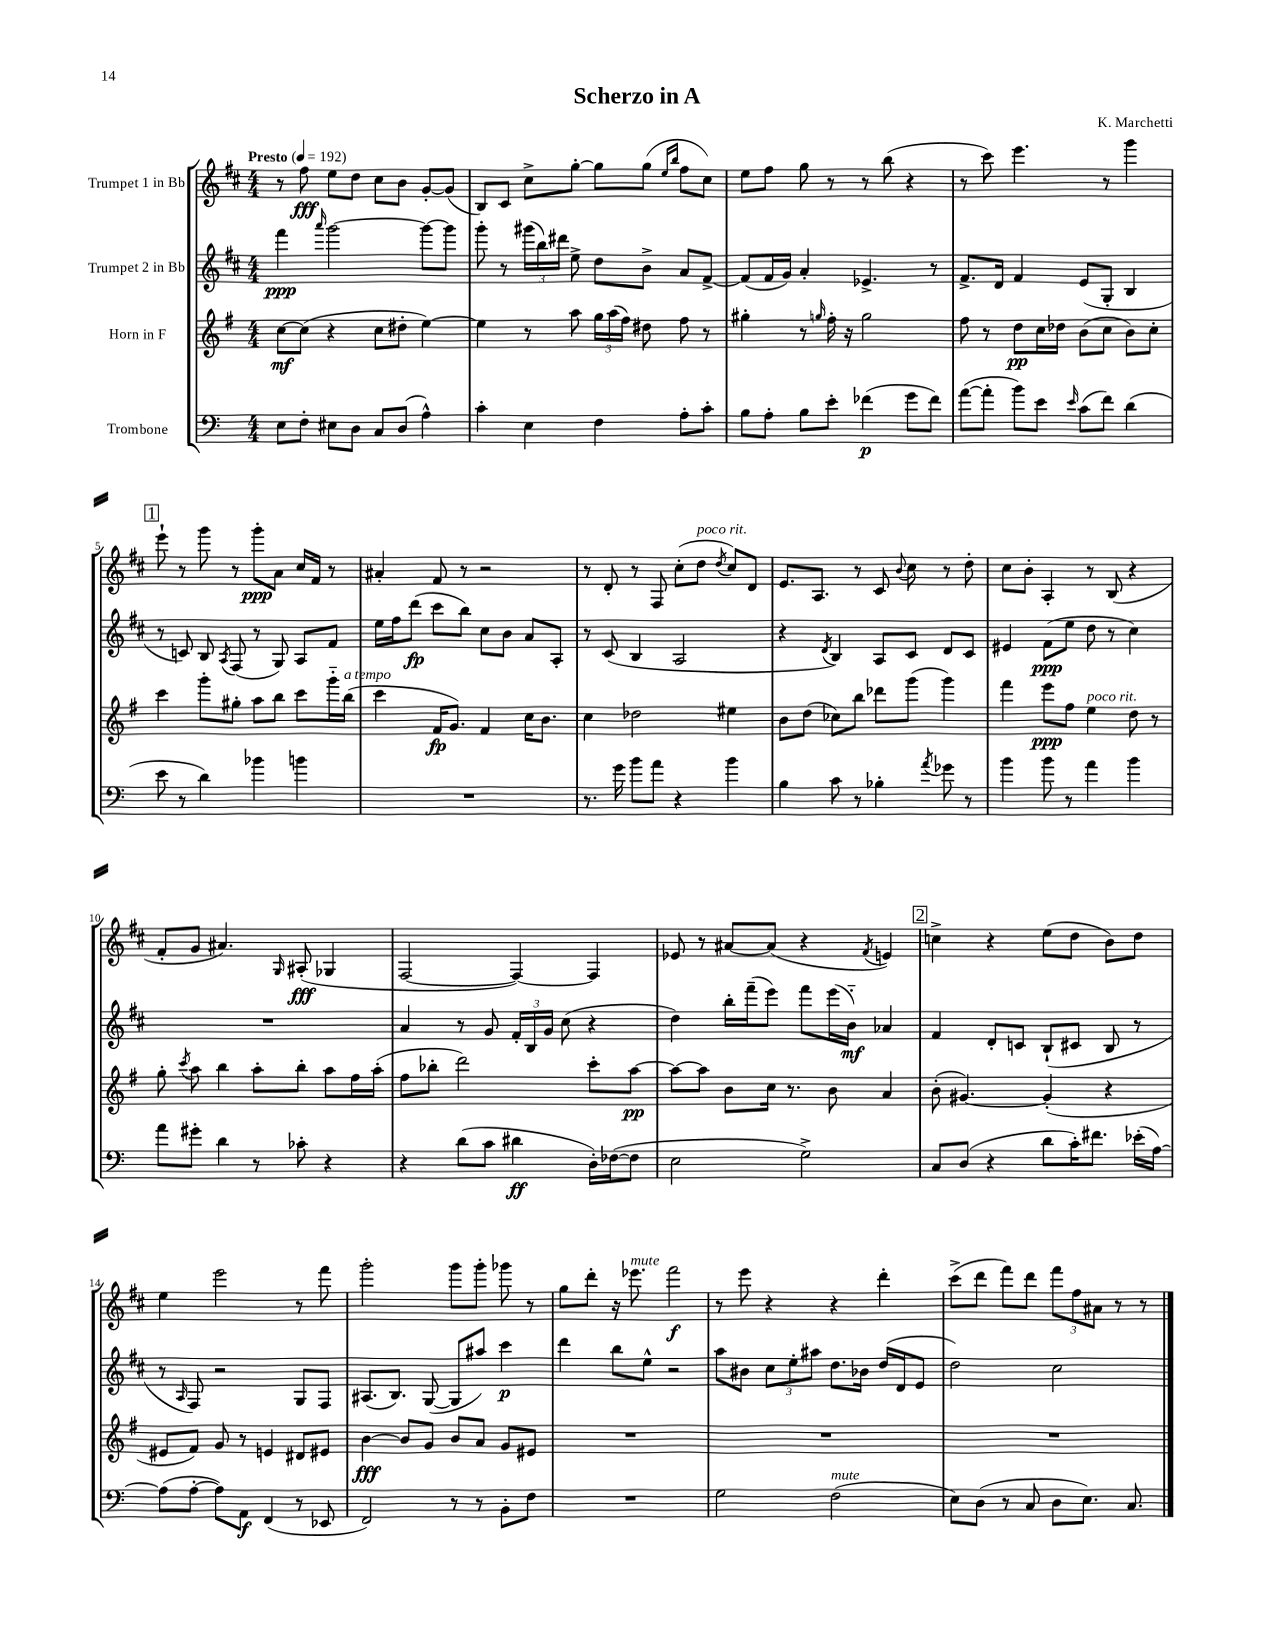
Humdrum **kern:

**kern	**kern	**kern	**kern
*staff4	*staff3	*staff2	*staff1
*clefF4	*clefG2	*clefG2	*clefG2
*k[]	*k[f#]	*k[f#c#]	*k[f#c#]
*M4/4	*M4/4	*M4/4	*M4/4
*MM192	*MM192	*MM192	*MM192
8E\L	[8cc\L	4fff#\	8r
8F'\J	(8cc\]J	.	8ff#\
.	.	16qqaaa/	.
8E#\L	4r	[2ggg\	8ee\L
8D\J	.	.	8dd\J
8C/L	8cc\L	.	8cc#\L
(8D/J	8dd#'\J	.	8b\J
4A^^\)	[4ee\)	8ggg\_L	[8g'/L
.	.	8ggg\]J	(8g/]J
=	=	=	=
4c'\	4ee\]	8ggg'\	8B/L)
.	.	8r	8c#/J
4E\	8r	(24ggg#\LL	8cc#^\L
.	.	24bb\)	.
.	.	24ddd#\JJ	.
.	8aa\	8ee^\	[8gg'\J
4F\	24gg\LL	8dd\L	8gg\]L
.	(24aa\	.	.
.	24ff#\JJ)	.	.
.	8dd#\	8b^\J	(8gg\J
.	.	.	16qqee/LL
.	.	.	16qqbb/JJ
8A'\L	8ff#\	8a/L	8ff#\L
8c'\J	8r	[8f#^/J	8cc#\J)
=	=	=	=
8B\L	4gg#'\	(8f#/]L	8ee\L
8A'\J	.	16f#/L	8ff#\J
.	.	16g/JJ)	.
8B\L	8r	4a'/	8gg\
.	16qqgg/	.	.
8e'\J	16ff#'\	.	8r
.	16r	.	.
(4f-\	2gg\	4.e-^/	8r
.	.	.	(8bb\
8g\L	.	.	4r
8f-\J)	.	8r	.
=	=	=	=
([8a\L	8ff#\	8.f#^/L	8r
8a'\]J	8r	.	8ccc#\)
.	.	16d/Jk	.
8b\L)	8dd\L	4f#/	4.eee\
8e\J	16cc\L	.	.
.	16dd-\JJ	.	.
16qqe/	.	.	.
(8c\L	(8b\L	(8e/L	.
8f\J)	8cc\J	8G'/J	8r
(4d\	8b\L)	4B/	4ggg\
.	8cc'\J	.	.
=	=	=	=
8e\	4ccc\	8r	8eee`\
8r	.	8c/)	8r
4d\)	8ggg'\L	8B/	8ggg\
.	.	8qA/	.
.	8gg#'\J	(8F#/	8r
4b-\	8aa\L	8r	8ggg'\L
.	8bb\J	8G/)	8a\J
4b\	8ccc\L	8A/L	16cc#/LL
.	.	.	16f#/JJ
.	16ggg'~\L	8f#/J	8r
.	(16bb\JJ	.	.
=	=	=	=
1r	4ccc\	16ee\LL	4a#'/
.	.	16ff#\J	.
.	.	(8ddd\J	.
.	16f#/LK	8ccc#\L	8f#/
.	8.g/J)	.	.
.	.	8bb\J)	8r
.	4f#/	8cc#\L	2r
.	.	8b\J	.
.	16cc\LK	8a/L	.
.	8.b\J	.	.
.	.	8A'/J	.
=	=	=	=
8.r	4cc\	8r	8r
.	.	(8c#/	8d'/
16g\	.	.	.
8b\L	2dd-\	4B/	8r
8a\J	.	.	8F#/
4r	.	2A/	(8cc#'\L
.	.	.	8dd\J
.	.	.	8qdd/
4b\	4ee#\	.	8cc#/L)
.	.	.	8d/J
=	=	=	=
4B\	8b\L	4r	8.e/L
.	(8dd\J	.	.
.	.	.	8.A/J
.	.	8qd/	.
8c\	8cc-\L)	4B/)	.
8r	8bb\J	.	8r
4B-'\	8ddd-\L	8A/L	8c#/
.	.	.	8qqb/
.	(8ggg\J	8c#/J	8cc#\
8qa/	.	.	.
8g-\	4ggg\)	8d/L	8r
8r	.	8c#/J	8dd'\
=	=	=	=
4b\	4fff#\	4e#/	8cc#\L
.	.	.	8b'\J
8b\	8eee\L	(8f#\L	4A'/
8r	8ff#\J	8ee\J	.
4a\	4ee\	8dd\	8r
.	.	8r	(8B/
4b\	8dd\	4cc#\)	4r
.	8r	.	.
=	=	=	=
8a\L	8gg'\	1r	8f#'/L
.	8qccc/	.	.
8g#'\J	8aa\	.	8g/J
4d\	4bb\	.	4.a#/)
8r	8aa'\L	.	.
.	.	.	16qqG/
8c-'\	8bb'\J	.	(8A#'/
4r	8aa\L	.	4G-/
.	16ff#\L	.	.
.	(16aa'\JJ	.	.
=	=	=	=
4r	8ff#\L	4a/	[2F#/
.	8bb-'\J	.	.
(8d\L	2ddd\)	8r	.
8c\J	.	8g/	.
4d#\	.	24f#'/LL	4F#/_)
.	.	24B/	.
.	.	24g/JJ	.
.	.	(8cc#\	.
16D'\LL)	8ccc'\L	4r	4F#/]
([16F-\J	.	.	.
8F-\]J	[8aa\J	.	.
=	=	=	=
2E\	8aa\_L	4dd\)	8e-/
.	8aa\]J	.	8r
.	8b\L	16bb'\LL	[8a#/L
.	.	(16fff#~\J	.
.	16cc\Jk	8eee\J)	(8a#/]J
.	8.r	.	.
2G^\)	.	8fff#\L	4r
.	8b\	(16eee\L	.
.	.	16b'~\JJ)	.
.	.	.	8qf#/
.	4a/	4a-/	4e/)
=	=	=	=
8C/L	(8b'\	4f#/	4cc^\
(8D/J	[4.g#/)	.	.
4r	.	8d'/L	4r
.	.	8c/J	.
8d\L	(4g#'/]	(8B`/L	(8ee\L
16c'\K)	.	8c#/J	8dd\J
8.f#\J	.	.	.
.	4r	8B/	8b\L)
(16e-'\LL	.	8r	8dd\J
[16A\JJ)	.	.	.
=	=	=	=
(8A\]L	8e#/L	8r	4ee\
.	.	16qqA/	.
[8A'\J	8f#/J)	8F#/)	.
8A\]L)	8g/	2r	2eee\
8AA\J	8r	.	.
(4FF/	4e/	.	.
8r	8d#/L	8G/L	8r
8EE-/	8e#/J	8F#/J	8fff#\
=	=	=	=
2FF/)	[4b\	(8.A#/L	2ggg'\
.	.	8.B/J)	.
.	8b/]L	.	.
.	8g/J	([8G/	.
8r	8b/L	8G/]L	8ggg\L
8r	8a/J	8aa#/J)	8ggg'\J
8BB'\L	8g/L	4ccc#\	8ggg-\
8F\J	8e#/J	.	8r
=	=	=	=
1r	1r	4ddd\	8gg\L
.	.	.	8ddd'\J
.	.	8bb\L	16r
.	.	.	8.eee-\
.	.	8ee^^\J	.
.	.	2r	2fff#\
=	=	=	=
2G\	1r	8aa\L	8r
.	.	8b#\J	8eee\
.	.	12cc#\L	4r
.	.	12ee'\	.
.	.	12aa#\J	.
(2F\	.	8.dd\L	4r
.	.	16b-\Jk	.
.	.	(16dd/LL	4ddd'\
.	.	16d/J	.
.	.	8e/J	.
=	=	=	=
8E\L)	1r	2dd\)	(8ccc#^\L
(8D\J	.	.	8ddd\J
8r	.	.	8fff#\L)
8C/	.	.	8ddd\J
8D\L	.	2cc#\	12fff#\L
.	.	.	12ff#\
8.E\J)	.	.	.
.	.	.	12a#\J
.	.	.	8r
8.C/	.	.	.
.	.	.	8r
==	==	==	==
*-	*-	*-	*-
